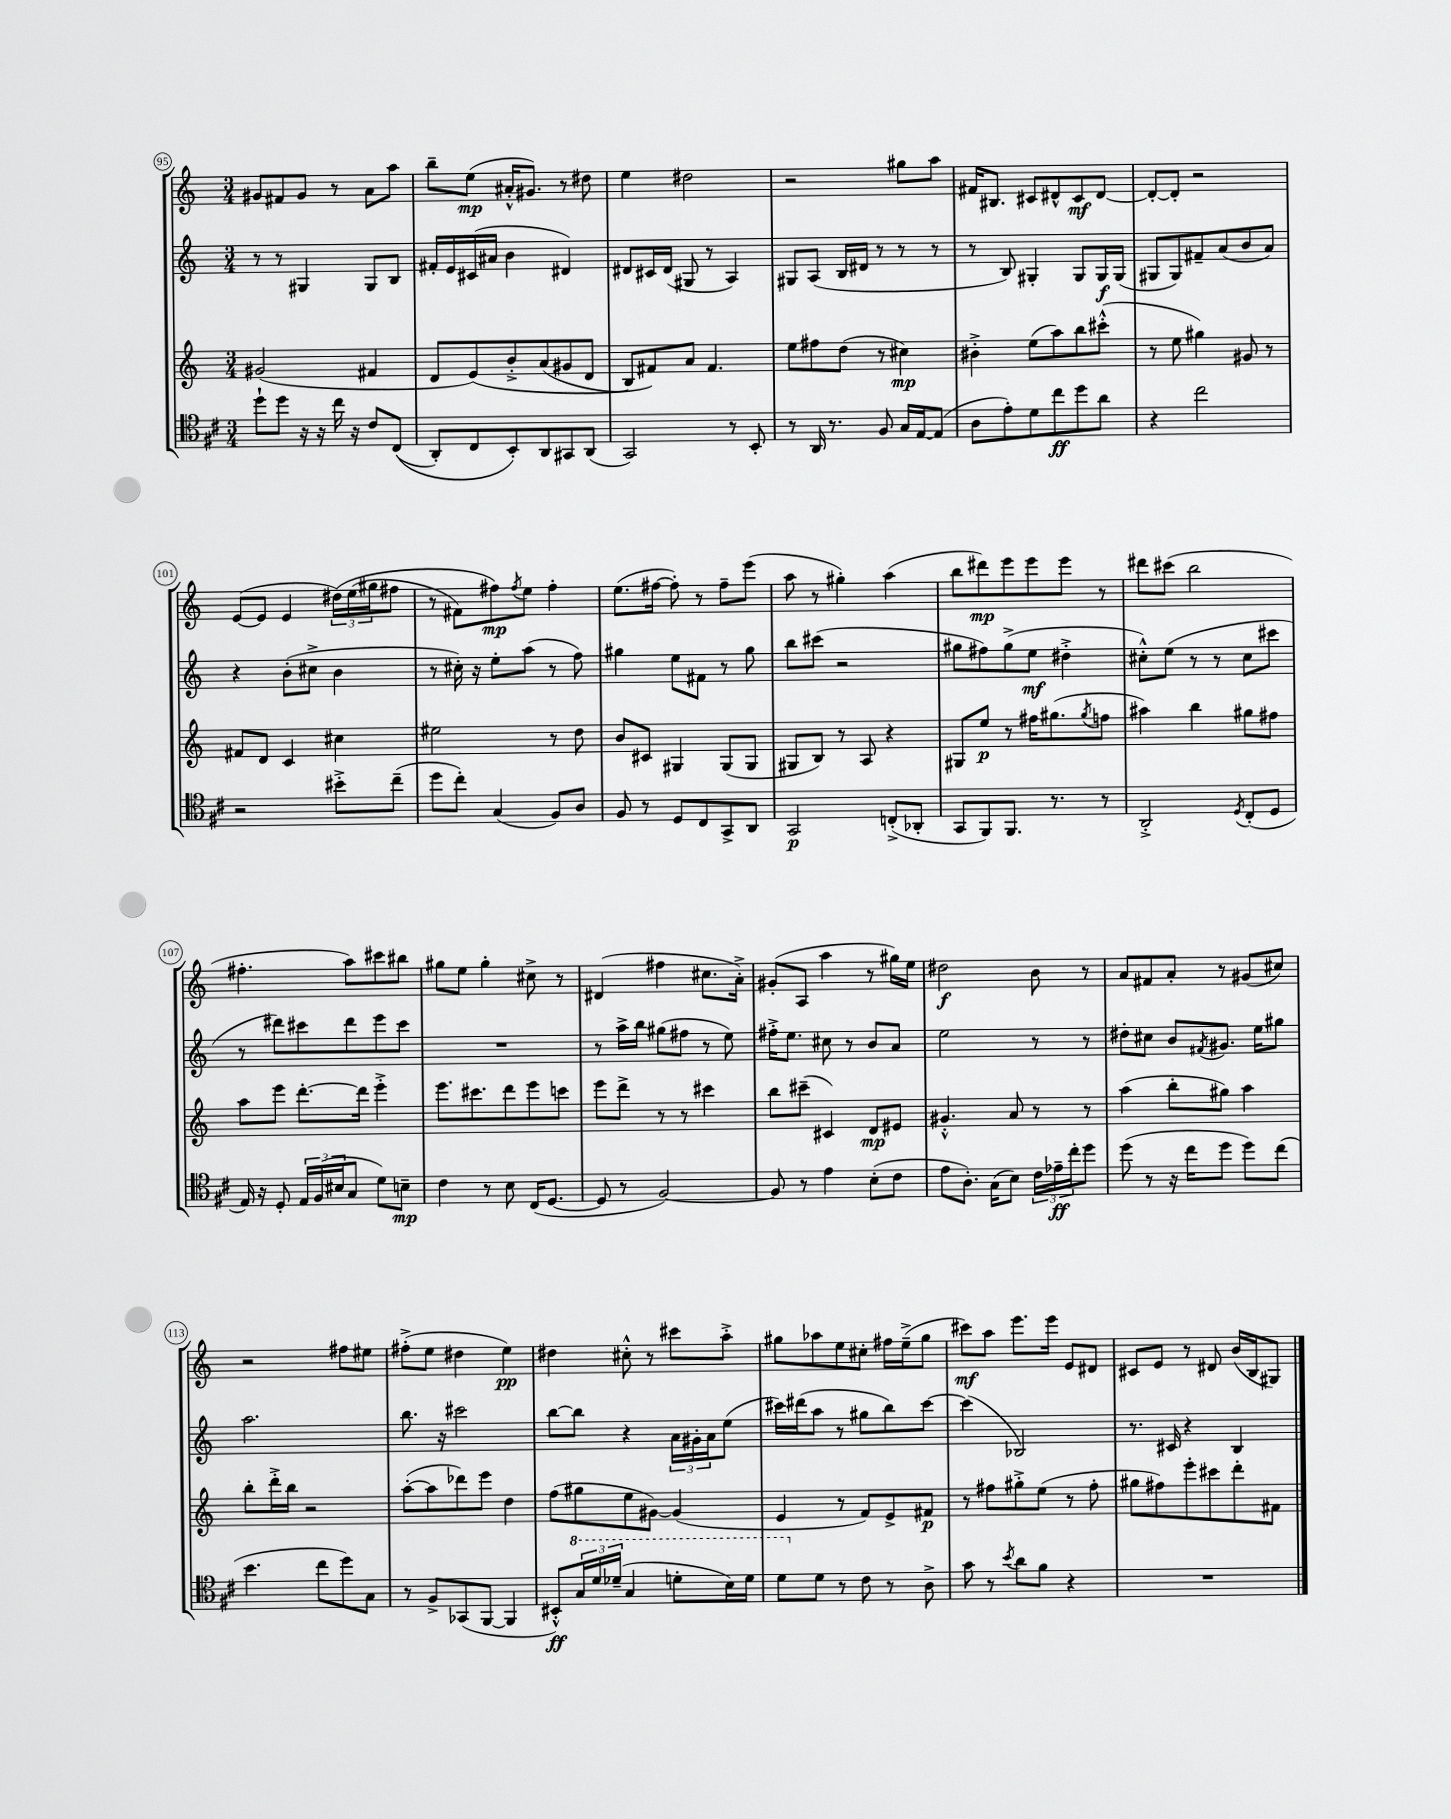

**kern	**dynam	**kern	**dynam	**kern	**dynam	**kern	**dynam
*part4	*part4	*part3	*part3	*part2	*part2	*part1	*part1
*staff4	*staff4	*staff3	*staff3	*staff2	*staff2	*staff1	*staff1
*clefC4	*	*clefG2	*	*clefG2	*	*clefG2	*
*k[f#c#]	*	*k[]	*	*k[]	*	*k[]	*
*M3/4	*	*M3/4	*	*M3/4	*	*M3/4	*
=95	=95	=95	=95	=95	=95	=95	=95
8dd`\L	.	(2g#X/	.	8r	.	8g#X/L	.
8dd\J	.	.	.	8r	.	8f#X/	.
16r	.	.	.	4G#X/	.	8g#/J	.
16r	.	.	.	.	.	.	.
16cc#\	.	.	.	.	.	8r	.
16r	.	.	.	.	.	.	.
8c#/L	.	4f#X/	.	8G#/L	.	8a\L	.
((8C#/J	.	.	.	8B/J	.	8aa\J	.
=96	=96	=96	=96	=96	=96	=96	=96
8AA'/L)	.	8d/L	.	16f#X'/LL	.	8bb~\L	.
.	.	.	.	16e/	.	.	.
8C#/	.	(8e/)	.	(16c#X/	.	(8ee\J	mp
.	.	.	.	16a#X/JJ	.	.	.
8BB'/)	.	8b'^/	.	4b\	.	16a#X'^^/KL	.
.	.	.	.	.	.	8.g#X/J)	.
8AA/	.	(8a/	.	.	.	.	.
8GG#X/	.	8g#X/	.	4d#X/)	.	8r	.
(8AA/J	.	8d/J	.	.	.	8dd#X\	.
=97	=97	=97	=97	=97	=97	=97	=97
2GG/)	.	8B/L)	.	8d#X/L	.	4ee\	.
.	.	8f#X/)	.	16c#X/L	.	.	.
.	.	.	.	(16d#/JJ	.	.	.
.	.	8a/J	.	8G#X/	.	2dd#X\	.
.	.	4.f#/	.	8r	.	.	.
8r	.	.	.	4A/)	.	.	.
8BB'/	.	.	.	.	.	.	.
=98	=98	=98	=98	=98	=98	=98	=98
8r	.	8ee\L	.	8G#X/L	.	2r	.
16AA/	.	8ff#X\	.	(8A/J	.	.	.
8.r	.	.	.	.	.	.	.
.	.	(8dd\J	.	16B/LL	.	.	.
.	.	.	.	16d#X/JJ	.	.	.
8F#/	.	8r	.	8r	.	.	.
16G/LL	.	4cc#X\)	mp	8r	.	8gg#X\L	.
[16E/J	.	.	.	.	.	.	.
(8E/J]	.	.	.	8r	.	8aa\J	.
=99	=99	=99	=99	=99	=99	=99	=99
8A\L	.	4b#X'^\	.	8r	.	16f#X/KL	.
.	.	.	.	.	.	8.B#X/J	.
8e'\)	.	.	.	8B/)	.	.	.
8d\	.	(8ee\L	.	4G#X'/	.	8c#X/L	.
8cc#\	ff	8aa\)	.	.	.	8d#X^^/	.
8dd\	.	8bb\	.	8G#/L	.	8c#/	mf
8a\J	.	(8ccc#X'^^\J	.	16G#/L	f	[8d#/J	.
.	.	.	.	(16G#/JJ	.	.	.
=100	=100	=100	=100	=100	=100	=100	=100
4r	.	8r	.	8G#X/L	.	8d#'/L_	.
.	.	8ee\	.	8G#/)	.	8d#'/J]	.
2cc#\	.	4gg#X\)	.	8f#X~/	.	2r	.
.	.	.	.	(8a/	.	.	.
.	.	8g#X/	.	8b/	.	.	.
.	.	8r	.	8a/J)	.	.	.
!!LO:LB:g=z
=101	=101	=101	=101	=101	=101	=101	=101
2r	.	8f#X/L	.	4r	.	([8e/L	.
.	.	8d/J	.	.	.	8e/J]	.
.	.	4c/	.	(8b'\L	.	4e/	.
.	.	.	.	8cc#X^\J	.	.	.
8b#X'^\L	.	4cc#X\	.	4b\	.	(24dd#X\LL)	.
.	.	.	.	.	.	(24ee\	.
.	.	.	.	.	.	24gg#X\J	.
(8cc#~\J	.	.	.	.	.	8ff#X\J	.
=102	=102	=102	=102	=102	=102	=102	=102
8dd\L	.	2ee#X\	.	8r	.	8r	.
8cc#'\J)	.	.	.	16cc#X'\)	.	8f#X\L)	.
.	.	.	.	16r	.	.	.
(4G/	.	.	.	8ee'\L	.	8ff#X\)	mp
.	.	.	.	.	.	8qff#/	.
.	.	.	.	(8aa\J	.	8ee\J	.
8F#/L)	.	8r	.	8r	.	4ff#'\	.
8A/J	.	8dd\	.	8ff\)	.	.	.
=103	=103	=103	=103	=103	=103	=103	=103
8F#/	.	8b/L	.	4gg#X\	.	(8.ee\L	.
8r	.	8c#X/J	.	.	.	.	.
.	.	.	.	.	.	[16ff#X\Jk	.
8D/L	.	4G#X/	.	8ee\L	.	8ff#'\])	.
8C#/	.	.	.	8f#X\J	.	8r	.
8GG^/	.	(8G#/L	.	8r	.	8ff#~\L	.
8AA/J	.	8G#/J	.	8gg#\	.	(8eee\J	.
=104	=104	=104	=104	=104	=104	=104	=104
2GG/	p	8G#X/L	.	8bb\L	.	8aa\	.
.	.	8B/J)	.	(8ccc#X\J	.	8r	.
.	.	8r	.	2r	.	4gg#X'\)	.
.	.	8A/	.	.	.	.	.
(8Cn'^/L	.	4r	.	.	.	(4aa\	.
8AA-X'/J	.	.	.	.	.	.	.
=105	=105	=105	=105	=105	=105	=105	=105
8GG/L	.	8G#X/L	.	8gg#X\L	.	8bb\L	.
8FF#/)	.	8ee/J	p	8ff#X\)	.	8ddd#X\)	mp
8.FF#/J	.	8r	.	(8gg#^\	.	8eee\	.
.	.	16ff#X\KL	.	8ee\J	mf	8eee\	.
8.r	.	(8.gg#X\	.	.	.	.	.
.	.	.	.	4dd#X'^\	.	8eee\J	.
.	.	8qgg#/	.	.	.	.	.
8r	.	8ffn\J	.	.	.	8r	.
=106	=106	=106	=106	=106	=106	=106	=106
2AA'^/	.	4aa#X\)	.	8cc#X'^^\L)	.	8ddd#X\L	.
.	.	.	.	(8ee\J	.	(8ccc#X\J	.
.	.	4bb\	.	8r	.	2bb\	.
.	.	.	.	8r	.	.	.
8qD/	.	.	.	.	.	.	.
(8C#'/L	.	8gg#X\L	.	8cc#\L	.	.	.
8D/J	.	8ff#X\J	.	8ccc#X\J	.	.	.
!!LO:LB:g=z
=107	=107	=107	=107	=107	=107	=107	=107
16E/)	.	8aa\L	.	8r	.	4.ff#X'\	.
16r	.	.	.	.	.	.	.
8D'/	.	8eee\J	.	8ddd#X\L)	.	.	.
24E/LL	.	[8.ddd'\L	.	8ccc#X\	.	.	.
(24F#/	.	.	.	.	.	.	.
24B#X/J	.	.	.	.	.	.	.
8G/J	.	.	.	8ddd#\	.	8aa\L)	.
.	.	16ddd\Jk]	.	.	.	.	.
8d\L)	.	4eee'^\	.	8eee\	.	8ccc#X\	.
8Bn~\J	mp	.	.	8ccc#\J	.	8bb#X\J	.
=108	=108	=108	=108	=108	=108	=108	=108
4c#\	.	8.eee\L	.	2.r	.	8gg#X\L	.
.	.	.	.	.	.	8ee\J	.
.	.	8.ccc#X\	.	.	.	.	.
8r	.	.	.	.	.	4gg#'\	.
8B\	.	8ddd\	.	.	.	.	.
(16C#/KL	.	8eee\	.	.	.	8cc#X^\	.
[8.D/J	.	.	.	.	.	.	.
.	.	8cccn\J	.	.	.	8r	.
=109	=109	=109	=109	=109	=109	=109	=109
8D/]	.	8eee\L	.	8r	.	(4d#X/	.
8r	.	8ddd^\J	.	16aa^\LL	.	.	.
.	.	.	.	16bb\JJ	.	.	.
[2F#/)	.	8r	.	(8gg#X\L	.	4ff#X\	.
.	.	8r	.	8ff#X\J	.	.	.
.	.	4ccc#X\	.	8r	.	8.cc#X\L	.
.	.	.	.	8ee\)	.	.	.
.	.	.	.	.	.	16a'^\Jk)	.
=110	=110	=110	=110	=110	=110	=110	=110
8F#/]	.	8bb\L	.	16ff#X'^\KL	.	(8g#X'/L	.
.	.	.	.	8.ee\J	.	.	.
8r	.	(8ccc#X~\J	.	.	.	8A/J	.
4e\	.	4c#X/)	.	8cc#X\	.	4aa\	.
.	.	.	.	8r	.	.	.
(8B'\L	.	8d/L	mp	8b/L	.	8r	.
8c#\J	.	8e#X/J	.	8a/J	.	16gg#X\LL)	.
.	.	.	.	.	.	16ee\JJ	.
=111	=111	=111	=111	=111	=111	=111	=111
8e\L	.	4.g#X'^^/	.	2ee\	.	2dd#X\	f
8.A'\J)	.	.	.	.	.	.	.
(16G\KL	.	.	.	.	.	.	.
8B\J)	.	8a/	.	.	.	.	.
24c#\LL	.	8r	.	8r	.	8b\	.
24e-X~\	ff	.	.	.	.	.	.
24cc#'\J	.	.	.	.	.	.	.
8dd\J	.	8r	.	8r	.	8r	.
=112	=112	=112	=112	=112	=112	=112	=112
(8dd\	.	(4aa\	.	8dd#X'\L	.	8a/L	.
8r	.	.	.	8cc#X\J	.	8f#X/	.
16r	.	8bb'\L	.	8b/L	.	8a'/J	.
16cc#\KL	.	.	.	.	.	.	.
.	.	.	.	8qf#X/	.	.	.
8dd\J	.	8gg#X\J)	.	8.g#X/J	.	8r	.
8dd\L)	.	4aa\	.	.	.	(8g#X/L	.
.	.	.	.	16ee\KL	.	.	.
(8cc#\J	.	.	.	8gg#X\J	.	8cc#X/J)	.
!!LO:LB:g=z
=113	=113	=113	=113	=113	=113	=113	=113
4.b\	.	8bb'\L	.	2.aa\	.	2r	.
.	.	16ddd'^\L	.	.	.	.	.
.	.	16bb\JJ	.	.	.	.	.
.	.	2r	.	.	.	.	.
8cc#\L	.	.	.	.	.	.	.
8dd\)	.	.	.	.	.	8ff#X\L	.
8G\J	.	.	.	.	.	8ee#X\J	.
=114	=114	=114	=114	=114	=114	=114	=114
8r	.	([8aa'\L	.	8.bb\	.	(8ff#X'^\L	.
8F#^/L	.	8aa\]	.	.	.	8ee\J	.
.	.	.	.	16r	.	.	.
(8GG-X/	.	8ddd-X\)	.	2ccc#X\	.	4dd#X\	.
[8FF#/J	.	8eee\J	.	.	.	.	.
4FF#/]	.	4dd\	.	.	.	4ee\)	pp
=115	=115	=115	=115	=115	=115	=115	=115
8BB#X'^^/L)	ff	(8ff\L	.	[8bb\L	.	4dd#X\	.
*8va	*	*	*	*	*	*	*
24g/L	.	8gg#X\	.	8bb\J]	.	.	.
24dd/	.	.	.	.	.	.	.
(24dd-X~/JJ	.	.	.	.	.	.	.
4g/	.	8ee\	.	4r	.	8cc#X'^^\	.
.	.	[8g#X\J)	.	.	.	8r	.
8ddn'\L	.	(4g#/]	.	24a\LL	.	8ccc#X\L	.
.	.	.	.	24g#X'\	.	.	.
.	.	.	.	24a\J	.	.	.
16b\L)	.	.	.	(8ee\J	.	8aa'^\J	.
16dd\JJ	.	.	.	.	.	.	.
=116	=116	=116	=116	=116	=116	=116	=116
8dd\L	.	4e/	.	16ccc#X\LL)	.	8gg#X\L	.
.	.	.	.	(16ddd#X\J	.	.	.
*X8va	*	*	*	*	*	*	*
8d\J	.	.	.	8aa\J	.	8aa-X\	.
8r	.	8r	.	8r	.	8ee\	.
8c#\	.	8f/L)	.	8gg#X\L	.	8cc#X'\J	.
8r	.	8e^/	.	8bb\)	.	16ff#X\LL	.
.	.	.	.	.	.	(16ee~^\J	.
8A^\	.	8f#X/J	p	[8ccc#\J	.	8gg#\J	.
=117	=117	=117	=117	=117	=117	=117	=117
8g\	.	8r	.	(4ccc#\]	.	8ccc#X\L)	mf
8r	.	8ff#X\L	.	.	.	8aa\J	.
8qb/	.	.	.	.	.	.	.
8a\L	.	8gg#X'^\	.	2B-X/)	.	8.eee\L	.
8f#\J	.	(8ee\J	.	.	.	.	.
.	.	.	.	.	.	16eee\Jk	.
4r	.	8r	.	.	.	8e/L	.
.	.	8ff#'\	.	.	.	8d#X/J	.
=118	=118	=118	=118	=118	=118	=118	=118
2.r	.	8gg#X\L	.	8.r	.	8c#X/L	.
.	.	8ff#X\)	.	.	.	8e/J	.
.	.	.	.	16c#X/	.	.	.
.	.	8eee'\	.	4r	.	8r	.
.	.	8ccc#X\	.	.	.	8d#X/	.
.	.	8ddd'\	.	4B/	.	(16b/LL	.
.	.	.	.	.	.	16B/J	.
.	.	8f#X\J	.	.	.	8G#X/J)	.
==	==	==	==	==	==	==	==
*-	*-	*-	*-	*-	*-	*-	*-
